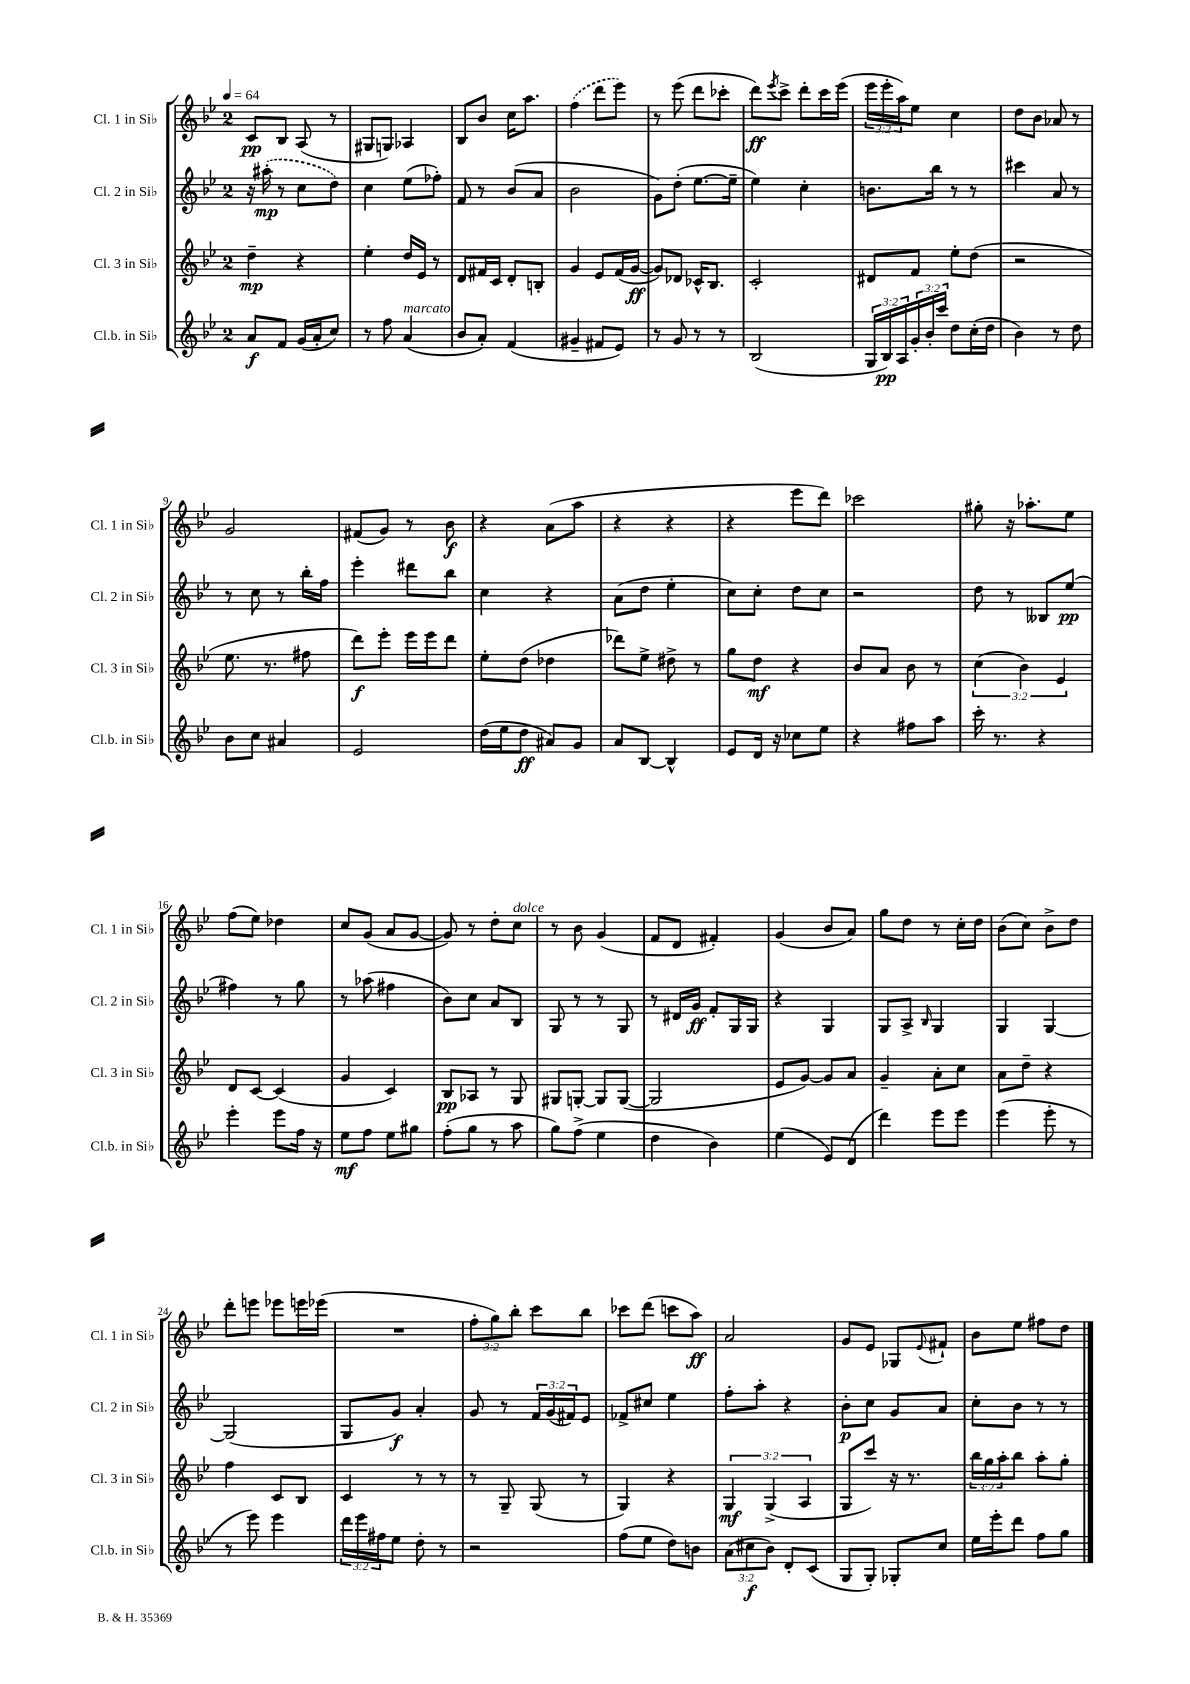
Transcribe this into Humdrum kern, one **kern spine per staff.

**kern	**dynam	**kern	**dynam	**kern	**dynam	**kern	**dynam
*part4	*part4	*part3	*part3	*part2	*part2	*part1	*part1
*staff4	*staff4	*staff3	*staff3	*staff2	*staff2	*staff1	*staff1
*I"Cl.b. in Si♭	*	*I"Cl. 3 in Si♭	*	*I"Cl. 2 in Si♭	*	*I"Cl. 1 in Si♭	*
*I'Cl.b. in Si♭	*	*I'Cl. 3 in Si♭	*	*I'Cl. 2 in Si♭	*	*I'Cl. 1 in Si♭	*
*clefG2	*	*clefG2	*	*clefG2	*	*clefG2	*
*k[b-e-]	*	*k[b-e-]	*	*k[b-e-]	*	*k[b-e-]	*
*M2/4	*	*M2/4	*	*M2/4	*	*M2/4	*
*MM64	*	*MM64	*	*MM64	*	*MM64	*
=1	=1	=1	=1	=1	=1	=1	=1
8a/L	f	4dd~\	mp	16r	.	8c/L	pp
.	.	.	.	(16aa#X'\	mp	.	.
8f/J	.	.	.	8r	.	8B-/J	.
(16g/LL	.	4r	.	8cc\L	.	(8A/	.
16a'/J	.	.	.	.	.	.	.
8cc/J)	.	.	.	8dd\J)	.	8r	.
=2	=2	=2	=2	=2	=2	=2	=2
8r	.	4ee-'\	.	4cc\	.	8G#X/L	.
8ff\	.	.	.	.	.	8Gn/J)	.
!LO:TX:a:i:t=marcato	!	!	!	!	!	!	!
(4a/	.	16dd/LL	.	(8ee-\L	.	4A-X/	.
.	.	16e-/JJ	.	.	.	.	.
.	.	8r	.	8ff-X'\J)	.	.	.
=3	=3	=3	=3	=3	=3	=3	=3
8b-/L	.	8d/L	.	8f/	.	8B-/L	.
8a'/J)	.	16f#X/L	.	8r	.	8b-/J	.
.	.	16c/JJ	.	.	.	.	.
(4f/	.	8d'/L	.	(8b-/L	.	16cc\KL	.
.	.	.	.	.	.	8.aa\J	.
.	.	8Bn'/J	.	8a/J	.	.	.
=4	=4	=4	=4	=4	=4	=4	=4
4g#X~/	.	4g/	.	2b-\	.	(4ff\	.
8f#X/L	.	8e-/L	.	.	.	8ddd\L	.
8e-/J)	.	(16f/L	.	.	.	8eee-\J)	.
.	.	[16g/JJ	ff	.	.	.	.
=5	=5	=5	=5	=5	=5	=5	=5
8r	.	8g/L])	.	8g\L)	.	8r	.
8g/	.	8d-X/J	.	(8dd'\J	.	(8eee-\	.
8r	.	16c-X^^/KL	.	[8.ee-\L	.	8ddd\L	.
.	.	8.B-/J	.	.	.	.	.
8r	.	.	.	.	.	8ccc-X'\J	.
.	.	.	.	16ee-~\Jk]	.	.	.
=6	=6	=6	=6	=6	=6	=6	=6
(2B-/	.	2c'/	.	4ee-\)	.	8ddd\L)	ff
.	.	.	.	.	.	8qeee-/	.
.	.	.	.	.	.	8ccc^\J	.
.	.	.	.	4cc'\	.	8ddd'\L	.
.	.	.	.	.	.	16ccc\L	.
.	.	.	.	.	.	(16eee-\JJ	.
=7	=7	=7	=7	=7	=7	=7	=7
24G/LL	.	8d#X/L	.	8.bn\L	.	24eee-\LL	.
24B-/)	pp	.	.	.	.	24eee-'\	.
24A/	.	.	.	.	.	24aa\J)	.
24g'/	.	8f/J	.	.	.	8ee-\J	.
24b-'/	.	.	.	.	.	.	.
.	.	.	.	16bb-\Jk	.	.	.
24ccc/JJ	.	.	.	.	.	.	.
8dd\L	.	8ee-'\L	.	8r	.	4cc\	.
(16cc'\L	.	(8dd\J	.	8r	.	.	.
16dd\JJ	.	.	.	.	.	.	.
=8	=8	=8	=8	=8	=8	=8	=8
4b-\)	.	2r	.	4ccc#X\	.	8dd\L	.
.	.	.	.	.	.	8b-\J	.
8r	.	.	.	8a/	.	8a-X/	.
8dd\	.	.	.	8r	.	8r	.
!!LO:LB:g=z
=9	=9	=9	=9	=9	=9	=9	=9
8b-\L	.	8.ee-\	.	8r	.	2g/	.
8cc\J	.	.	.	8cc\	.	.	.
.	.	8.r	.	.	.	.	.
4a#X/	.	.	.	8r	.	.	.
.	.	8ff#X\	.	16bb-'\LL	.	.	.
.	.	.	.	16ff\JJ	.	.	.
=10	=10	=10	=10	=10	=10	=10	=10
2e-/	.	8ddd\L)	f	4eee-'\	.	(8f#X/L	.
.	.	8eee-'\J	.	.	.	8g/J)	.
.	.	16eee-\LL	.	8ddd#X\L	.	8r	.
.	.	16eee-\J	.	.	.	.	.
.	.	8ddd\J	.	8bb-\J	.	8b-\	f
=11	=11	=11	=11	=11	=11	=11	=11
(16dd\LL	.	8ee-'\L	.	4cc\	.	4r	.
16ee-\J	.	.	.	.	.	.	.
8dd\J	ff	(8dd\J	.	.	.	.	.
8a#X/L)	.	4dd-X\	.	4r	.	(8a\L	.
8g/J	.	.	.	.	.	8aa\J	.
=12	=12	=12	=12	=12	=12	=12	=12
8a/L	.	8ddd-X\L)	.	(8a\L	.	4r	.
[8B-/J	.	8ee-^\J	.	8dd\J	.	.	.
4B-^^/]	.	8dd#X^\	.	4ee-'\	.	4r	.
.	.	8r	.	.	.	.	.
=13	=13	=13	=13	=13	=13	=13	=13
8e-/L	.	8gg\L	.	8cc\L)	.	4r	.
16d/Jk	.	8dd\J	mf	8cc'\J	.	.	.
16r	.	.	.	.	.	.	.
8cc-X\L	.	4r	.	8dd\L	.	8eee-\L	.
8ee-\J	.	.	.	8cc\J	.	8ddd\J)	.
=14	=14	=14	=14	=14	=14	=14	=14
4r	.	8b-/L	.	2r	.	2ccc-X\	.
.	.	8a/J	.	.	.	.	.
8ff#X\L	.	8b-\	.	.	.	.	.
8aa\J	.	8r	.	.	.	.	.
=15	=15	=15	=15	=15	=15	=15	=15
16ccc'\	.	(6cc\	.	8dd\	.	8gg#X'\	.
8.r	.	.	.	.	.	.	.
.	.	.	.	8r	.	16r	.
.	.	6b-\)	.	.	.	.	.
.	.	.	.	.	.	8.aa-X'\L	.
4r	.	.	.	8B--X/L	.	.	.
.	.	6e-/	.	.	.	.	.
.	.	.	.	(8ee-/J	pp	8ee-\J	.
!!LO:LB:g=z
=16	=16	=16	=16	=16	=16	=16	=16
4eee-'\	.	8d/L	.	4ff#X\)	.	(8ff\L	.
.	.	[8c/J	.	.	.	8ee-\J)	.
8eee-\L	.	(4c/]	.	8r	.	4dd-X\	.
16ff\Jk	.	.	.	8gg\	.	.	.
16r	.	.	.	.	.	.	.
=17	=17	=17	=17	=17	=17	=17	=17
8ee-\L	mf	4g/	.	8r	.	8cc/L	.
8ff\J	.	.	.	(8aa-X\	.	(8g/J	.
8ee-\L	.	4c/)	.	4ff#X\	.	8a/L	.
8gg#X\J	.	.	.	.	.	[8g/J	.
=18	=18	=18	=18	=18	=18	=18	=18
(8ff'\L	.	8B-/L	pp	8b-\L)	.	8g/])	.
8gg\J	.	8A-X/J	.	8cc\J	.	8r	.
8r	.	8r	.	8a/L	.	8dd'\L	.
!	!	!	!	!	!	!LO:TX:a:i:t=dolce	!
8aa\	.	8G/	.	8B-/J	.	8cc\J	.
=19	=19	=19	=19	=19	=19	=19	=19
8gg\L)	.	8G#X/L	.	8G/	.	8r	.
(8ff^\J	.	[8Gn'/J	.	8r	.	8b-\	.
4ee-\	.	8G/L]	.	8r	.	(4g/	.
.	.	([8G/J	.	8G/	.	.	.
=20	=20	=20	=20	=20	=20	=20	=20
4dd\	.	2G/]	.	8r	.	8f/L	.
.	.	.	.	16d#X/LL	.	8d/J	.
.	.	.	.	16g/JJ	ff	.	.
4b-\)	.	.	.	8f'/L	.	4f#X'/)	.
.	.	.	.	16G/L	.	.	.
.	.	.	.	16G/JJ	.	.	.
=21	=21	=21	=21	=21	=21	=21	=21
(4ee-\	.	8e-/L	.	4r	.	(4g/	.
.	.	[8g/J)	.	.	.	.	.
8e-/L)	.	8g/L]	.	4G/	.	8b-/L	.
(8d/J	.	8a/J	.	.	.	8a/J)	.
=22	=22	=22	=22	=22	=22	=22	=22
4ddd\)	.	4g~/	.	8G/L	.	8gg\L	.
.	.	.	.	8A^/J	.	8dd\J	.
.	.	.	.	16qqB-/	.	.	.
8eee-\L	.	8a'\L	.	4G/	.	8r	.
8eee-\J	.	8cc\J	.	.	.	16cc'\LL	.
.	.	.	.	.	.	16dd\JJ	.
=23	=23	=23	=23	=23	=23	=23	=23
(4eee-\	.	8a\L	.	4G/	.	(8b-\L	.
.	.	8dd~\J	.	.	.	8cc\J)	.
8eee-'\	.	4r	.	[4G/	.	8b-^\L	.
8r	.	.	.	.	.	8dd\J	.
!!LO:LB:g=z
=24	=24	=24	=24	=24	=24	=24	=24
8r	.	4ff\	.	(2G/]	.	8ddd'\L	.
8eee-\)	.	.	.	.	.	8eeen\J	.
4eee-\	.	8c/L	.	.	.	8eee-X\L	.
.	.	8B-/J	.	.	.	16eeen\L	.
.	.	.	.	.	.	(16eee-X\JJ	.
=25	=25	=25	=25	=25	=25	=25	=25
24ddd\LL	.	4c/	.	8G/L	.	2r	.
24eee-\	.	.	.	.	.	.	.
24ff#X\J	.	.	.	.	.	.	.
8ee-\J	.	.	.	8g/J)	f	.	.
8dd'\	.	8r	.	4a'/	.	.	.
8r	.	8r	.	.	.	.	.
=26	=26	=26	=26	=26	=26	=26	=26
2r	.	8r	.	8g/	.	12ff'\L	.
.	.	.	.	.	.	12gg\)	.
.	.	8G~/	.	8r	.	.	.
.	.	.	.	.	.	12bb-'\J	.
.	.	(8G/	.	24f/LL	.	8ccc\L	.
.	.	.	.	(24g/	.	.	.
.	.	.	.	24f#X/J)	.	.	.
.	.	8r	.	8e-/J	.	8bb-\J	.
=27	=27	=27	=27	=27	=27	=27	=27
(8ff\L	.	4G/)	.	8f-X^/L	.	8ccc-X\L	.
8ee-\J	.	.	.	8cc#X/J	.	(8ddd\J	.
8dd\L)	.	4r	.	4ee-\	.	8cccn\L	.
8bn\J	.	.	.	.	.	8aa\J)	ff
=28	=28	=28	=28	=28	=28	=28	=28
(12a\L	.	6G/	mf	8ff'\L	.	2a/	.
12cc#X\	f	.	.	.	.	.	.
.	.	.	.	8aa'\J	.	.	.
12b-\J)	.	(6G^/	.	.	.	.	.
8d'/L	.	.	.	4r	.	.	.
.	.	6A/	.	.	.	.	.
(8c/J	.	.	.	.	.	.	.
=29	=29	=29	=29	=29	=29	=29	=29
8G/L	.	8G/L	.	8b-'\L	p	8g/L	.
8G'/J)	.	8ccc/J)	.	8cc\J	.	8e-/J	.
8G-X'/L	.	16r	.	8g/L	.	8G-X/L	.
.	.	8.r	.	.	.	.	.
.	.	.	.	.	.	8qqe-/	.
8cc/J	.	.	.	8a/J	.	8f#X`/J	.
=30	=30	=30	=30	=30	=30	=30	=30
16ee-\LL	.	24bb-\LL	.	8cc'\L	.	8b-\L	.
.	.	24gg\	.	.	.	.	.
16eee-'\J	.	.	.	.	.	.	.
.	.	24aa'\J	.	.	.	.	.
8ddd\J	.	8bb-\J	.	8b-\J	.	8ee-\J	.
8ff\L	.	8aa'\L	.	8r	.	8ff#X\L	.
8gg\J	.	8gg'\J	.	8r	.	8dd\J	.
==	==	==	==	==	==	==	==
*-	*-	*-	*-	*-	*-	*-	*-
